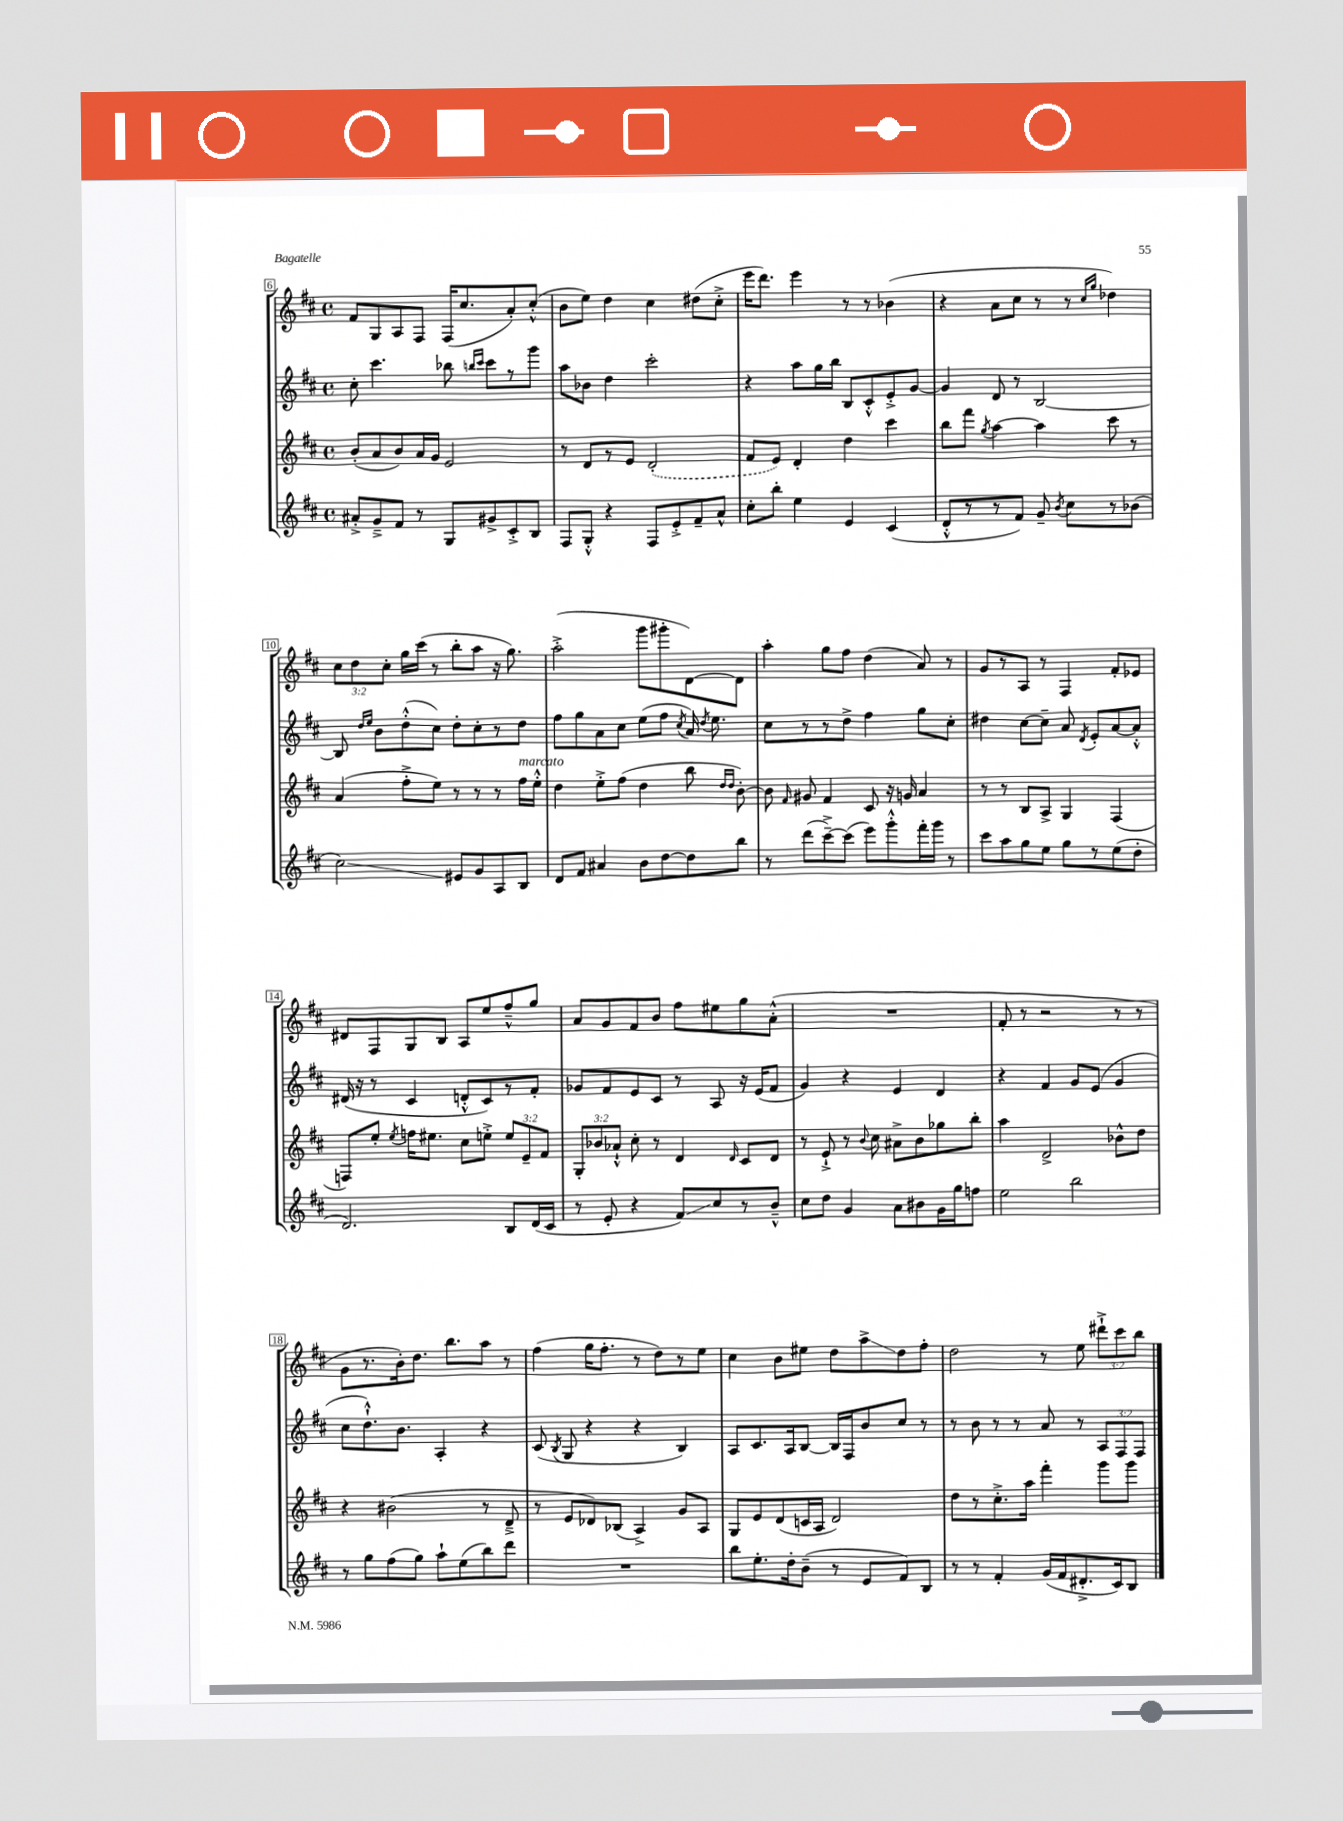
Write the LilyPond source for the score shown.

<<
\new StaffGroup <<
\new Staff = "s0" {
    \clef treble \key d \major \defaultTimeSignature \time 4/4 \override Staff.TupletNumber.text = #tuplet-number::calc-fraction-text
    \autoBeamOff fis'8[ g8 a8 fis8] fis16[( cis''8. a'8-.) cis''8]-.-^( |
    b'8[ e''8]) d''4 cis''4 dis''8[( cis''8]-.-> |
    e'''16[ d'''8.]) e'''4 r8 r8 bes'4( |
    r4 a'8[ cis''8] r8 r8 \grace { cis''16[ g''16] } des''4) |
    \tuplet 3/2 { cis''8[ d''8 cis''8]-. } g''16[ cis'''16]( r8 b''8[-. a''8] r16 g''8.) |
    a''2-.->( g'''8[ gis'''8-. d'8~) d'8] |
    a''4-. g''8[ fis''8] d''4( a'8) r8 |
    g'8[ r8 a8] r8 fis4 fis'8[-. ees'8] |
    dis'8[ fis8 g8 b8] a8[ e''8 fis''8---^ g''8] |
    a'8[ g'8 fis'8 b'8] fis''8[ eis''8 g''8 a'8]-.-^( |
    R1 |
    fis'8-. r8 r2 r8 r8 |
    g'8[ r8. b'16-.) d''8.] b''8.[ a''8] r8 |
    fis''4( g''16[ fis''8.]-. r8 d''8[) r8 e''8] |
    cis''4 b'8[ eis''8] d''8[ a''8->\glissando d''8 fis''8]-. |
    d''2 r8 e''8 \tuplet 3/2 { dis'''8[-!-> cis'''8 b''8] } \bar "|." |
}
\new Staff = "s1" {
    \clef treble \key d \major \defaultTimeSignature \time 4/4 \override Staff.TupletNumber.text = #tuplet-number::calc-fraction-text
    \autoBeamOff cis''8-. cis'''4. bes''8 \grace { b''16[ cis'''16] } cis'''8[ r8 g'''8] |
    a''8[ bes'8] d''4 cis'''2-. |
    r4 a''8[ g''16 b''16] b8[ cis'8-.-^ e'8-.-> g'8]~ |
    g'4 d'8 r8 b2~ |
    b8 \grace { d''16[ e''16] } b'8[ d''8-.-^( cis''8]) d''8[-. cis''8-. r8 d''8] |
    fis''8[ g''8 a'8 cis''8] e''8[( fis''8] \acciaccatura { cis''8 } a'16) \acciaccatura { d''8 } e''8. |
    cis''8[ r8 r8 d''8]-> fis''4 g''8[ cis''8]-. |
    dis''4 cis''8[~ cis''8]-- a'8 \acciaccatura { d'8 } e'8[-. a'8~ a'8]-.-^ |
    dis'16( r16 r8 cis'4 d'8[-.-^ cis'8) r8 fis'8]-. |
    ges'8[ fis'8 e'8 cis'8] r8 a8 r16 e'16[( fis'8] |
    g'4) r4 e'4 d'4 |
    r4 fis'4 g'8[ e'8]( g'4 |
    cis''8[ d''8.-!-^) b'8.] a4-. r4 |
    cis'8( \acciaccatura { b8 } g8 r4 r4 b4) |
    a8[ cis'8. a16 b8]~ b16[ fis16 b'8 cis''8] r8 |
    r8 b'8 r8 r8 a'8 r8 \tuplet 3/2 { a8[ fis8 fis8] } \bar "|." |
}
\new Staff = "s2" {
    \clef treble \key d \major \defaultTimeSignature \time 4/4 \override Staff.TupletNumber.text = #tuplet-number::calc-fraction-text
    \autoBeamOff b'8[-.( a'8 b'8) a'16 g'16] e'2 |
    r8 d'8[ r8 e'8] \once \slurDashed d'2-.( |
    fis'8[ e'8]) d'4-. d''4 cis'''4 |
    b''8[ fis'''8] \acciaccatura { g''8 } a''4~ a''4 cis'''8 r8 |
    a'4( fis''8[-.-> e''8]) r8 r8 r8 fis''16[^\markup { \italic "marcato" } e''16]-.-^ |
    d''4 e''8[-.-> fis''8]( d''4 b''8 \grace { d''16[ d''16] } b'8~-.) |
    b'8 \grace { fis'16 } gis'8 fis'4 cis'8 r16 g'16 a'4 |
    r8 r8 b8[ a8]-> g4 fis4( |
    f8[) e''8]-. \acciaccatura { e''8 } f''16[ eis''8.] cis''8[ e''8]-.-> \tuplet 3/2 { e''8[ e'8-- fis'8] } |
    \tuplet 3/2 { g8[-. bes'8 aes'8]-!-^ } cis''8-. r8 d'4 \grace { d'16 } cis'8[ d'8] |
    r8 e'8-!-> r8 \appoggiatura { b'8 } cis''8 ais'8[-> b'8 ges''8 b''8]-. |
    a''4 d'2-> bes'8[-^ d''8] |
    r4 bis'2( r8 d'8---> |
    r8 e'8[ des'8) bes8]( a4->) g'8[ a8] |
    g8[ e'8 d'8( c'16 a16] d'2) |
    d''8[ r8 cis''8.-.-> a''16] fis'''4-. g'''8[ g'''8] \bar "|." |
}
\new Staff = "s3" {
    \clef treble \key d \major \defaultTimeSignature \time 4/4
    \autoBeamOff ais'8[-.-> g'8---> fis'8] r8 g8[ gis'8-> cis'8-.-> b8] |
    fis8[ g8]-.-^ r4 fis8[ e'8-.-> fis'8-- a'8]-^ |
    cis''8[-. b''8]-. e''4 e'4 cis'4( |
    d'8[-.-^ r8 r8 fis'8]) g'8-- \acciaccatura { b'8 } cis''8[ r8 bes'8]( |
    cis''2\glissando) eis'8[ g'8 a8 b8] |
    d'8[ fis'8] ais'4 b'8[ d''8~ d''8 b''8] |
    r8 d'''8[( cis'''8~--->) cis'''8]( e'''8[) g'''8-.-^ fis'''16-. g'''16] r8 |
    cis'''8[ a''8 g''8 e''8] g''8[ r8 e''8( d''8]-. |
    d'2.) b8[ d'16( cis'16] |
    r8 e'8-. r4 fis'8[\glissando) cis''8 r8 b'8]---^ |
    cis''8[ d''8] g'4 a'8[ bis'8 g'16 g''16 f''8] |
    e''2 b''2 |
    r8 g''8[ fis''8( g''8]) a''8[-! e''8( b''8) d'''8] |
    R1 |
    b''8[ e''8.-. d''16-. b'8]--( r8 e'8[ fis'8) b8] |
    r8 r8 fis'4-. g'16[( fis'16 dis'8.-.-> cis'16) b8] \bar "|." |
}
>>
>>
\layout { \context { \Score currentBarNumber = #6 \override BarNumber.stencil = #(make-stencil-boxer 0.1 0.3 ly:text-interface::print) } }
